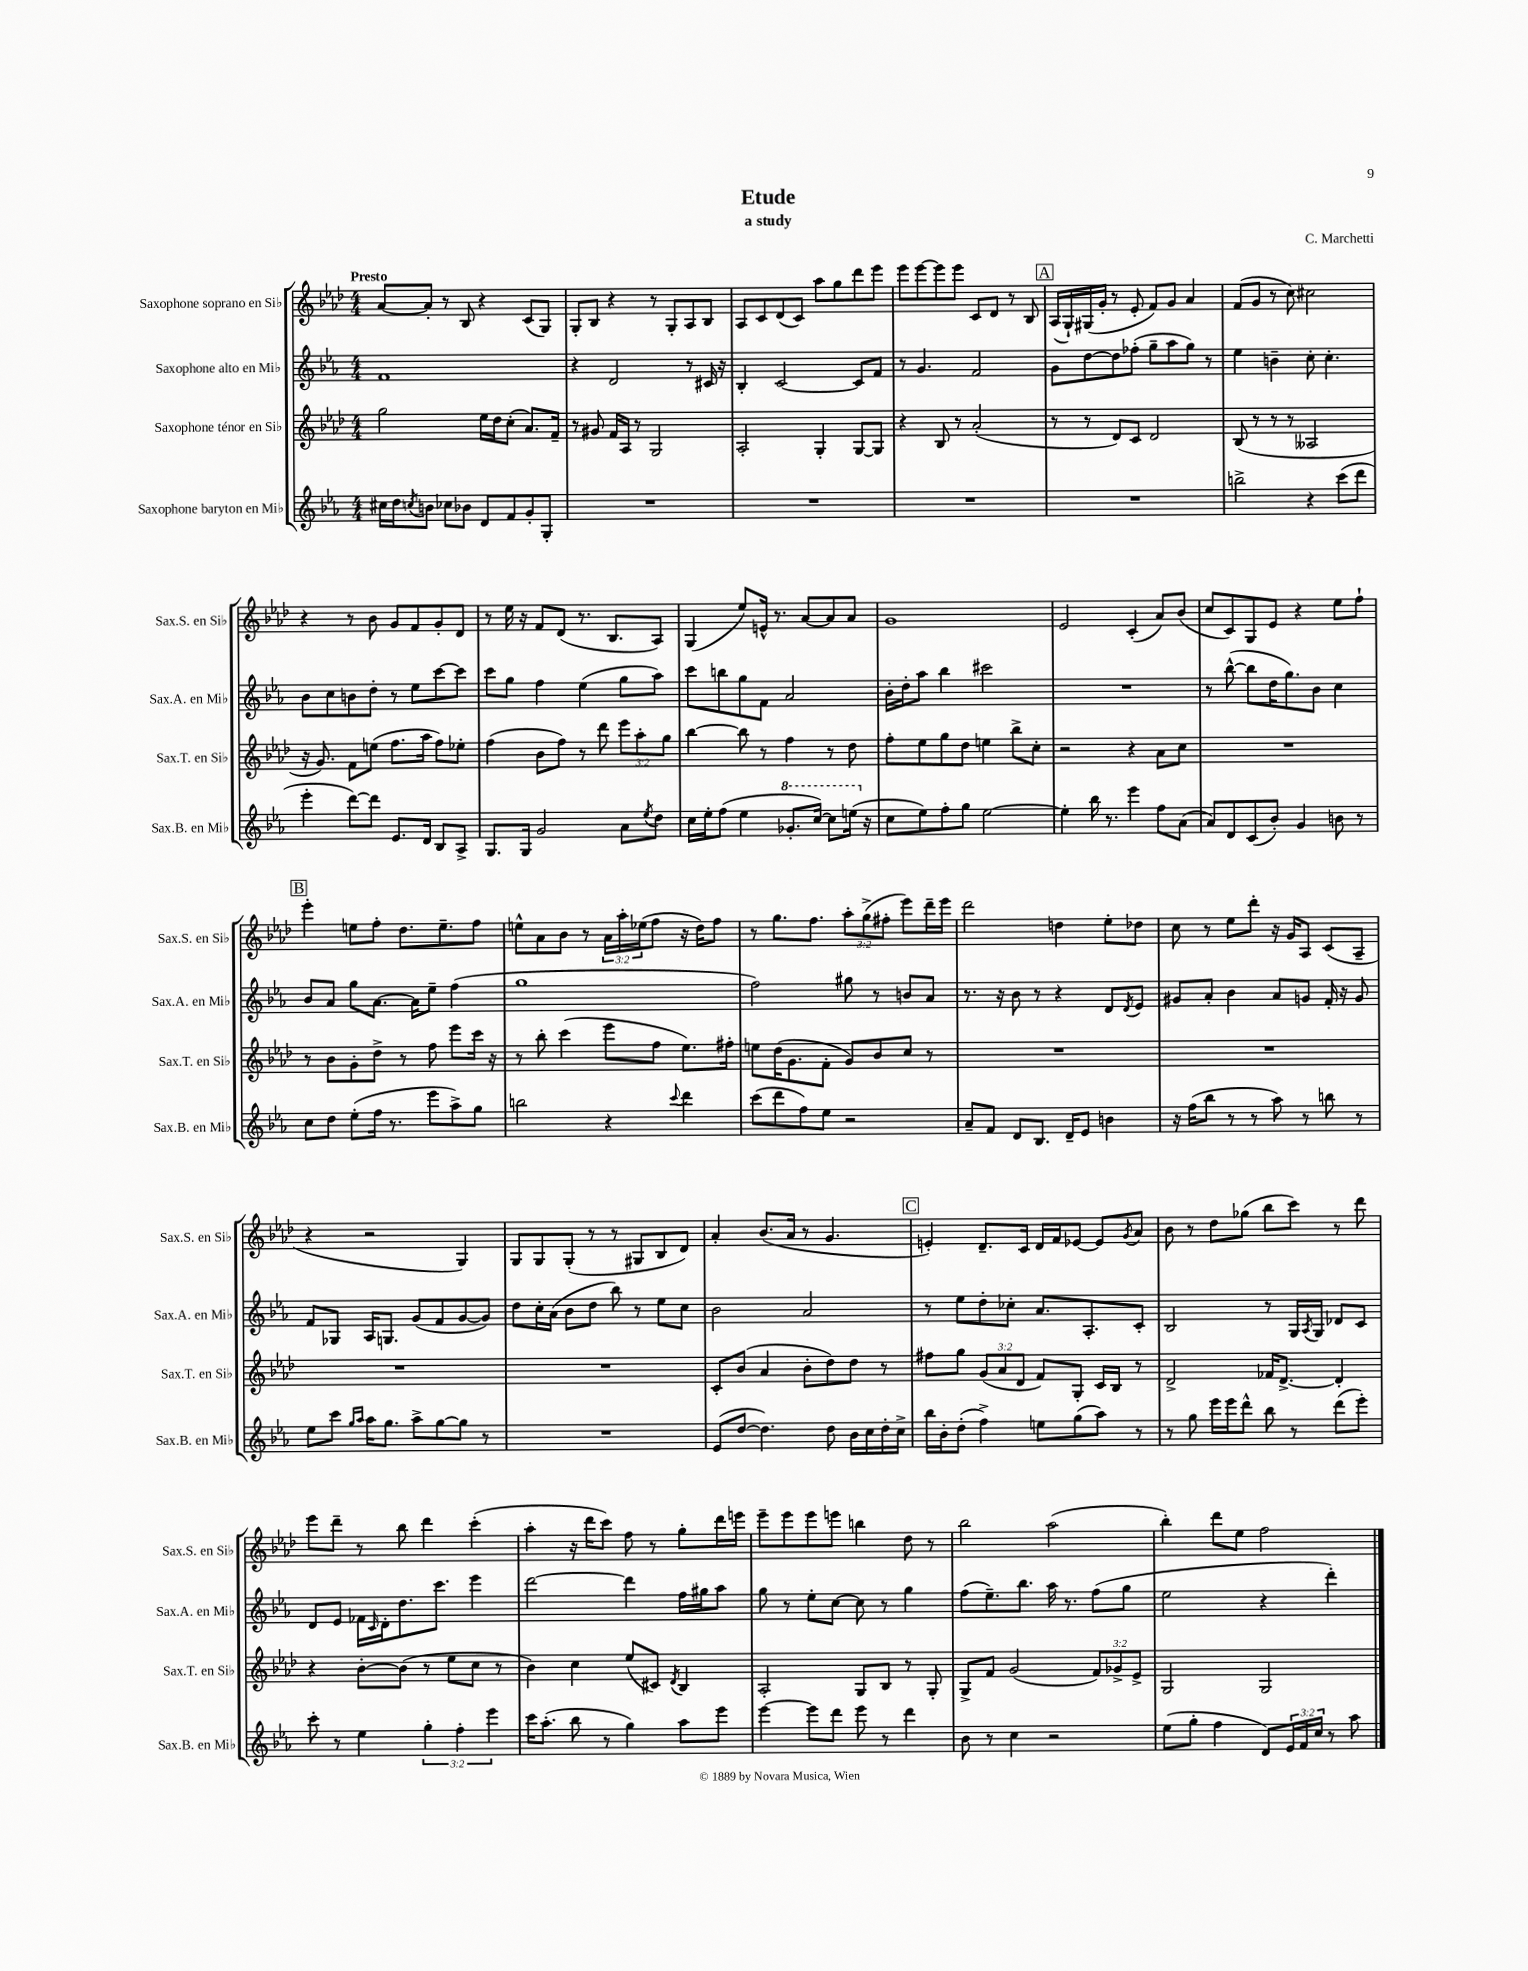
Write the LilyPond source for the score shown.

\header { title = "Etude" composer = "C. Marchetti" subtitle = "a study" }
<<
\new StaffGroup <<
\new Staff = "s0" \with { instrumentName = "Saxophone soprano en Sib" shortInstrumentName = "Sax.S. en Sib" } {
    \clef treble \key aes \major \numericTimeSignature \time 4/4 \override Staff.TupletNumber.text = #tuplet-number::calc-fraction-text \tempo "Presto"
    aes'8~ aes'8-. r8 bes8 r4 c'8( g8) |
    g8-. bes8 r4 r8 g8-. aes8 bes8 |
    aes8 c'8 des'8( c'8) aes''8 g''8 des'''8 ees'''8 |
    ees'''8 ees'''8~ ees'''8 ees'''8 c'8 des'8 r8 bes8 |
    \mark \markup { \box "A" } aes16( g16-!) gis16( g'16-. r8 ees'8-. f'8) g'8 aes'4 |
    f'8( g'8 r8 c''8) cis''2 |
    r4 r8 bes'8 g'8 f'8 g'8-. des'8 |
    r8 ees''16 r16 f'8 des'8( r8. bes8. aes8) |
    g4( ees''8) e'16-^ r8. aes'8~ aes'8 aes'8 |
    g'1 |
    ees'2 c'4-.( aes'8) bes'8( |
    c''8 c'8) g8 ees'8 r4 ees''8 f''8-! |
    \mark \markup { \box "B" } ees'''4-. e''8 f''8-. des''8. e''8.-- f''8 |
    e''8-^ aes'8 bes'8 r8 \tuplet 3/2 { aes'16 aes''16-. ees''16( } f''8 r16 des''16) f''8 |
    r8 g''8. f''8. \tuplet 3/2 { aes''8-. g''8->( fis''8-. } ees'''8) des'''16-- ees'''16 |
    des'''2 d''4 ees''8-. des''8 |
    c''8 r8 ees''8 des'''8-. r16 g'16 aes8 c'8( aes8-- |
    r4 r2 g4) |
    g8 g8 g8-.( r8 r8 gis8 bes8 des'8) |
    aes'4-. bes'8.( aes'16 r8 g'4. |
    \mark \markup { \box "C" } e'4-.) des'8.-- c'16 des'16 f'16 ees'8~ ees'8 \acciaccatura { g'8 } aes'8 |
    bes'8 r8 des''8 ges''8( bes''8 c'''8) r8 des'''8 |
    ees'''8 des'''8-- r8 bes''8 des'''4 c'''4-.( |
    aes''4-. r16 des'''16 c'''8) f''8 r8 g''8-. des'''16 e'''16 |
    ees'''8-- ees'''8 ees'''8 e'''8 b''4 des''8 r8 |
    bes''2 aes''2( |
    bes''4-.) des'''8 ees''8 f''2 \bar "|." |
}
\new Staff = "s1" \with { instrumentName = "Saxophone alto en Mib" shortInstrumentName = "Sax.A. en Mib" } {
    \clef treble \key ees \major \numericTimeSignature \time 4/4
    f'1 |
    r4 d'2 r8 cis'16 r16 |
    bes4-. c'2~ c'8 f'8 |
    r8 g'4. f'2 |
    \mark \markup { \box "A" } g'8 d''8~ d''8 fes''8-.( g''8-- aes''8 g''8) r8 |
    ees''4 b'4-- c''8-. c''4.-. |
    bes'8 c''8 b'8 d''8-. r8 ees''8 c'''8~ c'''8 |
    c'''8 g''8 f''4 ees''4( g''8 aes''8) |
    c'''8 b''8 g''8 f'8 aes'2 |
    bes'16-. d''16-. aes''8 bes''4 cis'''2 |
    R1 |
    r8 bes''8~-^( bes''8 d''16 g''8.) bes'8 c''4 |
    \mark \markup { \box "B" } bes'8 aes'8 g''8 aes'8.~ aes'16 ees''8-- f''4( |
    g''1 |
    f''2) gis''8 r8 b'8 aes'8 |
    r8. r16 bes'8 r8 r4 d'8 \acciaccatura { d'8 } ees'8 |
    gis'8 aes'8-. bes'4 aes'8 g'8 f'16-. r16 g'8 |
    f'8 ges8 aes16 g8. g'8( f'8 g'8~ g'8) |
    d''8 c''16-. aes'16( bes'8 d''8 bes''8) r8 ees''8 c''8 |
    bes'2 aes'2 |
    \mark \markup { \box "C" } r8 ees''8 d''8-. ces''8-. aes'8. aes8.-. c'8-. |
    bes2 r8 g16 \acciaccatura { aes8 } g16 des'8 c'8 |
    d'8 ees'8 fes'16 \grace { c'16 } d'16-. d''8. c'''8. ees'''4 |
    d'''2~ d'''4 f''16 gis''16 aes''8 |
    g''8 r8 ees''8-. c''8~ c''8 r8 g''4 |
    f''8( ees''8.--) bes''8. aes''16 r8. f''8( g''8 |
    ees''2 r4 d'''4-.) \bar "|." |
}
\new Staff = "s2" \with { instrumentName = "Saxophone ténor en Sib" shortInstrumentName = "Sax.T. en Sib" } {
    \clef treble \key aes \major \numericTimeSignature \time 4/4 \override Staff.TupletNumber.text = #tuplet-number::calc-fraction-text
    g''2 ees''16 des''16 c''8-.( aes'8.) f'16-- |
    r8 gis'8 f'16 aes16 r8 g2 |
    aes2-. g4-. g8~ g8 |
    r4 bes8 r8 aes'2-.( |
    \mark \markup { \box "A" } r8 r8 des'8) c'8 des'2 |
    bes8( r8 r8 r8 aeses2 |
    r16 g'8.) f'8 e''8( f''8. aes''16 f''8) ees''8-. |
    f''4( bes'8 f''8) r8 des'''8 \tuplet 3/2 { ees'''8 aes''8-. g''8 } |
    bes''4~ bes''8 r8 f''4 r8 des''8 |
    f''8-. ees''8 g''8 des''8 e''4 bes''8-> c''8-. |
    r2 r4 aes'8 c''8 |
    R1 |
    \mark \markup { \box "B" } r8 bes'8 g'8-. des''8-> r8 f''8 ees'''8 c'''16 r16 |
    r8 bes''8-. c'''4( ees'''8 f''8 ees''8.) fis''16-. |
    e''8 des''16( g'8. f'8-. g'8) bes'8 c''8 r8 |
    R1 |
    R1 |
    R1 |
    R1 |
    c'8-. bes'8( aes'4 bes'8-. des''8) des''8 r8 |
    \mark \markup { \box "C" } fis''8 g''8 \tuplet 3/2 { g'8( aes'8 des'8 } f'8) g8-. c'16 bes16 r8 |
    des'2-> fes'16 des'8.~-> des'4-. |
    r4 bes'8~-. bes'8( r8 ees''8 c''8 r8 |
    bes'4) c''4 ees''8( cis'8) \acciaccatura { des'8 } bes4 |
    aes2-. g8 bes8 r8 g8-. |
    g8-> f'8 g'2( \tuplet 3/2 { f'8) ges'8-> ees'8-> } |
    g2 g2 \bar "|." |
}
\new Staff = "s3" \with { instrumentName = "Saxophone baryton en Mib" shortInstrumentName = "Sax.B. en Mib" } {
    \clef treble \key ees \major \numericTimeSignature \time 4/4 \override Staff.TupletNumber.text = #tuplet-number::calc-fraction-text
    cis''16 d''16 \acciaccatura { c''8 } b'8 ces''8 bes'8 d'8 f'8 g'8-. g8-. |
    R1 |
    R1 |
    R1 |
    \mark \markup { \box "A" } R1 |
    b''2-> r4 c'''8( d'''8 |
    ees'''4-. d'''8~) d'''8 ees'8. d'16 bes8 aes8-> |
    g8. g16 g'2 aes'8 \acciaccatura { ees''8 } d''8 |
    c''16 ees''16-. f''8( ees''4 \ottava #1 ges''8.-. c'''16~) c'''8 e'''16( \ottava #0 r16 |
    c''8 ees''8) f''8-. g''8 ees''2~ |
    ees''4-. bes''16 r8. ees'''4 f''8 aes'8( |
    aes'8) d'8 c'8( bes'8-.) g'4 b'8 r8 |
    \mark \markup { \box "B" } c''8 d''8 ees''8-.( f''16 r8. ees'''8 aes''8->) g''8 |
    b''2 r4 \appoggiatura { c'''8 } d'''4 |
    c'''8( d'''8 f''8) ees''8 r2 |
    aes'8-- f'8 d'8 bes8. d'16-- ees'8 b'4 |
    r16 f''16( bes''8 r8 r8 aes''8) r8 b''8 r8 |
    ees''8 c'''8 \grace { g''16 aes''16 } aes''16 g''8. aes''8-> g''8~ g''8 r8 |
    R1 |
    ees'8( d''8~ d''4.) d''8 bes'16 c''16 d''16-. c''16-> |
    \mark \markup { \box "C" } bes''16 bes'16-. d''8-.( f''4->) e''8 g''8( aes''8) r8 |
    r8 g''8 ees'''16 ees'''16 d'''8-^ bes''8 r8 d'''8( ees'''8-.) |
    c'''8-. r8 ees''4 \tuplet 3/2 { g''4-. f''4-. ees'''4 } |
    c'''16 aes''8.-.( bes''8 r8 g''4) aes''8 ees'''8 |
    ees'''4~ ees'''8 d'''8 ees'''8 r8 d'''4 |
    bes'8 r8 c''4 r2 |
    ees''8( g''8-. f''4 d'8) \tuplet 3/2 { ees'16 f'16 c''16 } r8 aes''8 \bar "|." |
}
>>
>>
\layout { \context { \Score \remove "Bar_number_engraver" } }
